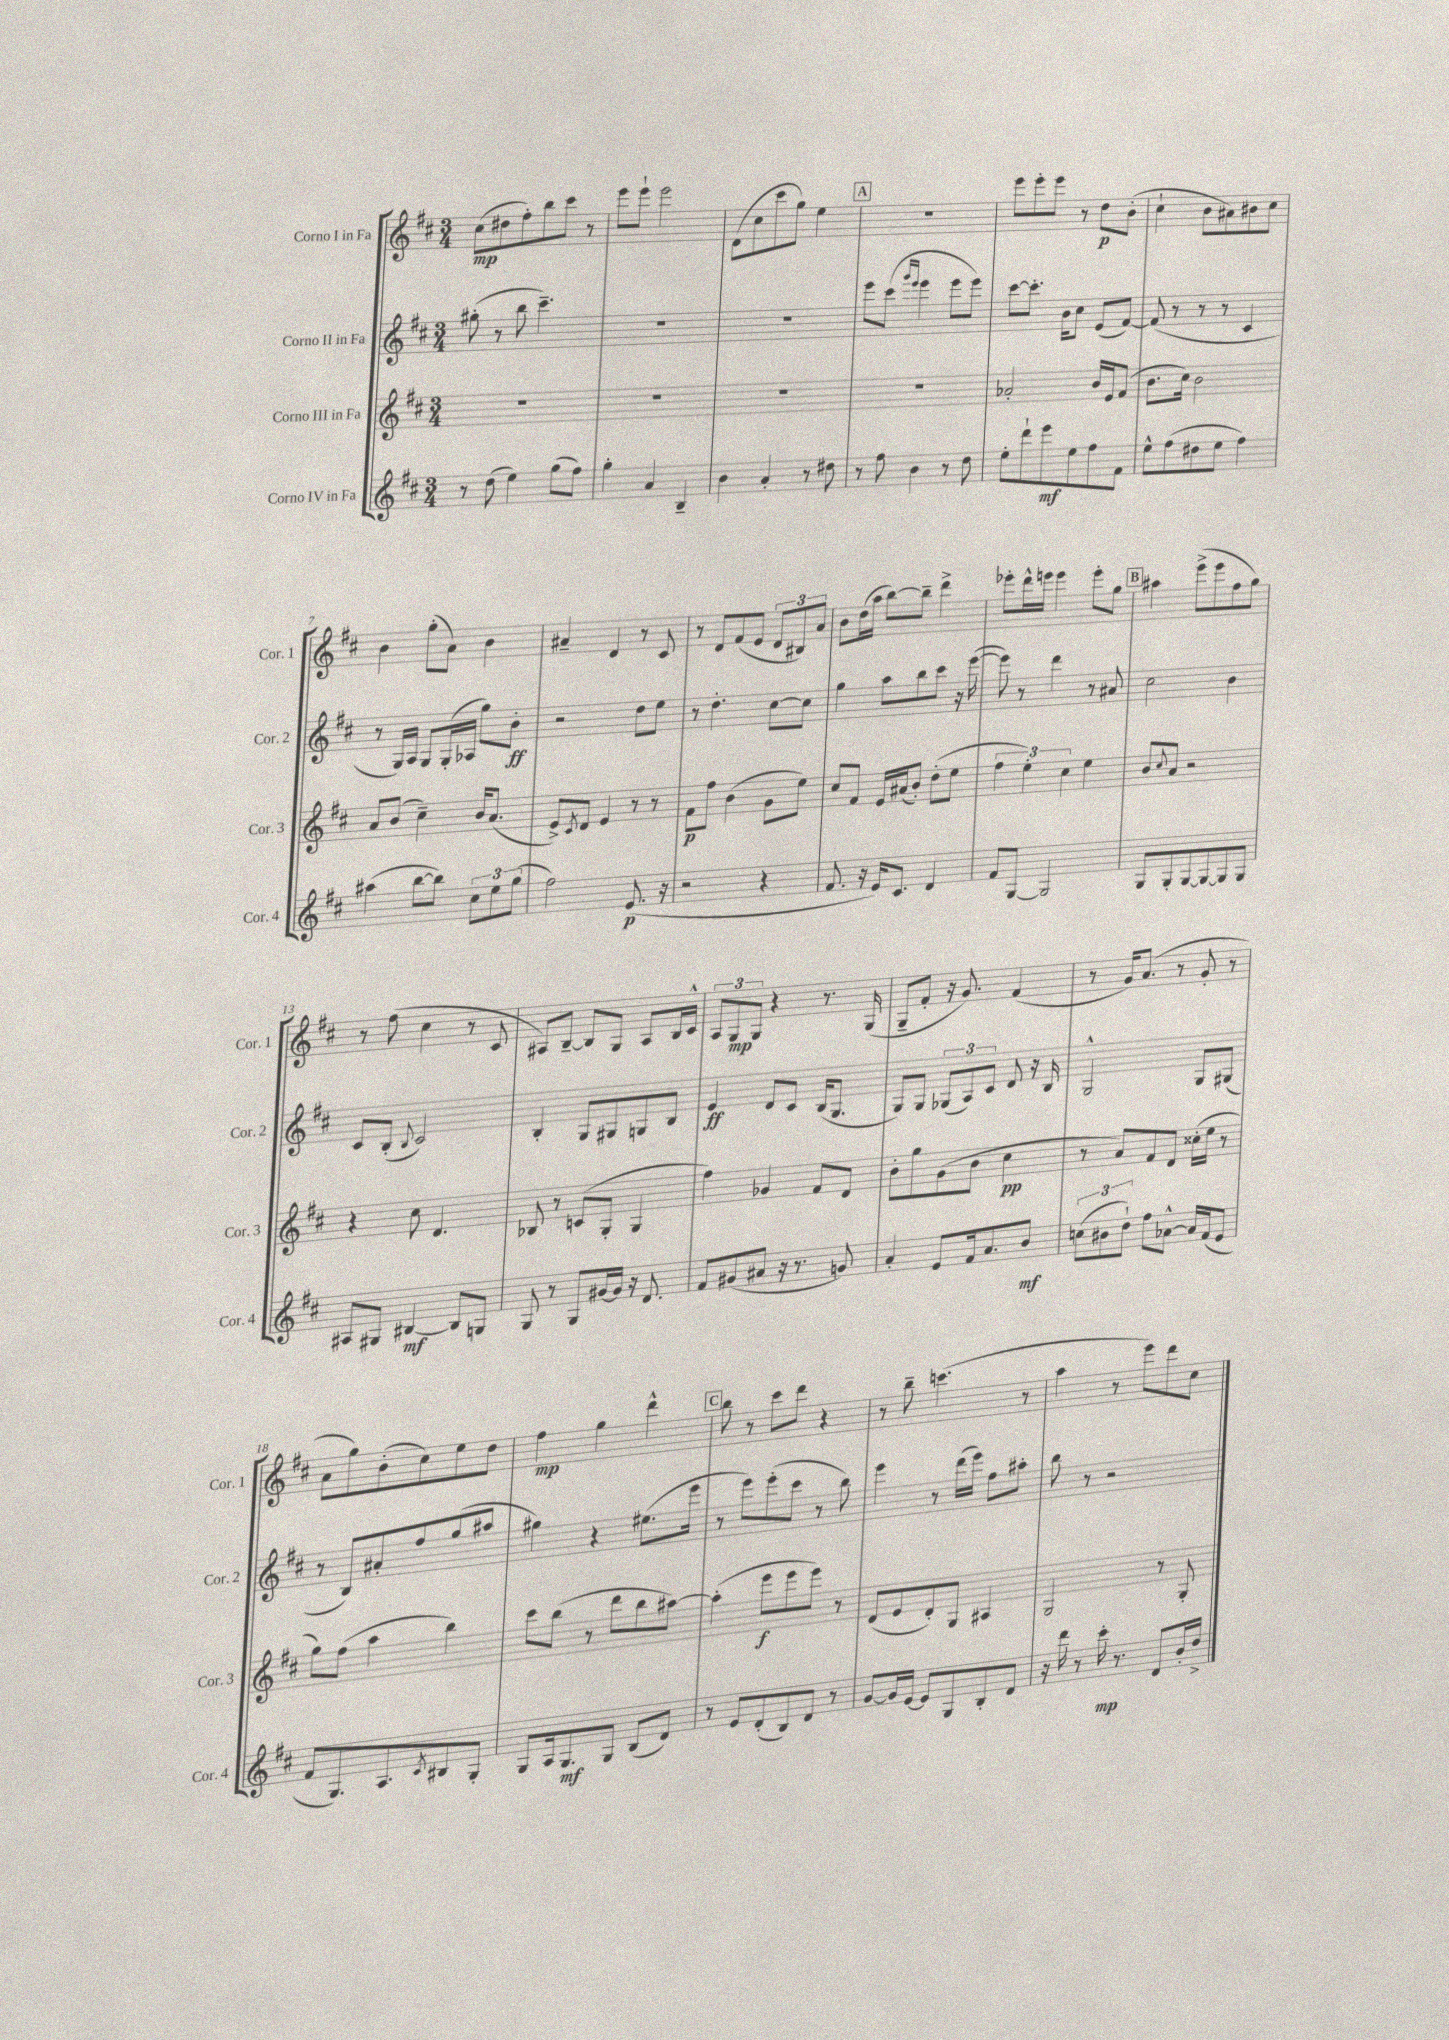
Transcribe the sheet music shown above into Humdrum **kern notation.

**kern	**kern	**kern	**kern
*staff4	*staff3	*staff2	*staff1
*clefG2	*clefG2	*clefG2	*clefG2
*k[f#c#]	*k[f#c#]	*k[f#c#]	*k[f#c#]
*M3/4	*M3/4	*M3/4	*M3/4
8r	2.r	(8gg#'\	(8cc#\L
(8dd\	.	8r	8dd#\
4ee\)	.	8bb\	8ff#'\)
.	.	4.ccc#~\)	8bb\
(8gg\L	.	.	8ccc#\J
8ff#\J)	.	.	8r
=	=	=	=
4gg'\	2.r	2.r	8eee\L
.	.	.	8eee`\J
4a/	.	.	2eee\
4B~/	.	.	.
=	=	=	=
4b\	2.r	2.r	(8d\L
.	.	.	8cc#\
4a'/	.	.	8ccc#\
.	.	.	8gg\J)
8r	.	.	4ee\
8dd#\	.	.	.
=	=	=	=
8r	2.r	8eee\L	2.r
8ff#\	.	(8ccc#\J	.
.	.	16qqggg/LL	.
.	.	16qqeee/JJ	.
4b\	.	4eee\	.
8r	.	8eee\L	.
8dd\	.	8eee\J)	.
=	=	=	=
8ee'\L	2a-'/	[8ccc#\L	8eee\L
8ddd`\	.	8.ccc#'\]J	8eee'\
8eee\	.	.	8eee\J
.	.	16b\LK	.
8ee\	.	8cc#\J	8r
8ff#\	16b/LL	(8e/L	8dd\L
.	16e/J	.	.
8f#\J	(8f#/J	[8f#/J)	(8b'\J
=	=	=	=
8ee^^\L	8.b\L	(8f#/]	4cc#`\
(8ff#\	.	8r	.
.	16cc#\Jk)	.	.
8dd#\	2b\	8r	8b\L
8ee\J	.	8r	8a#\)
4ff#\)	.	4c#/	8b#\
.	.	.	8cc#\J
=	=	=	=
(4aa#\	8a/L	8r	4b\
.	(8b/J	16G/LL)	.
.	.	16A/JJ	.
[8bb\L	4cc#~\)	8G/L	(8gg'\L
8bb\]J)	.	(16G'/L	8a\J)
.	.	16A-/JJ	.
12cc#\L	16b/LK	8gg\L)	4b\
.	(8.a/J	.	.
12ee\	.	.	.
.	.	8b'\J	.
(12gg\J	.	.	.
=	=	=	=
2ff#\)	8e^/L)	2r	4a#~/
.	8qc#/	.	.
.	8d/J	.	.
.	4e/	.	4d/
(8.e/	8r	8dd\L	8r
.	8r	8ee\J	8c#/
16r	.	.	.
=	=	=	=
2r	8f#\L	8r	8r
.	8ff#\J	4.dd'\	8d/L
.	(4b\	.	(8f#/
.	.	.	8e/J
4r	8g\L	[8cc#\L	12d/L
.	.	.	12B#/)
.	8ee\J)	8cc#\]J	.
.	.	.	12a/J
=	=	=	=
8.f#/	8cc#/L	4gg\	8b\L
.	8f#/J	.	(16dd\L
16r	.	.	16aa\JJ
16e/LK)	16e/LL	8aa\L	[8bb\L)
8.c#/J	(16a#/J	.	.
.	8b'/J)	8bb\	8bb~\]J
4d/	(8dd'\L	8ccc#\J	4ddd^\
.	8ee\J	16r	.
.	.	([16eee\	.
=	=	=	=
8f#/L	6ff#\	8eee\])	8eee-'\L
[8G/J	.	8r	16ddd^^\L
.	6ee'\)	.	.
.	.	.	16eee\JJ
2G/]	.	4ddd\	4eee\
.	6cc#\	.	.
.	4ee\	8r	8eee'\L
.	.	8a#/	8gg\J
=	=	=	=
8G/L	8b/L	2cc#\	4aa#\
.	8qqcc#/	.	.
8G'/	8a/J	.	.
[8G/	2r	.	(8eee^\L
8G/_	.	.	8eee\
8G/]	.	4b\	8ff#\
8G/J	.	.	8gg\J)
=	=	=	=
8A#/L	4r	8c#/L	8r
8G#/J	.	(8B'/J	(8ff#\
.	.	8qqB/	.
[4B#/	8cc#\	2c#/)	4cc#\
.	4.d/	.	.
8B#/]L	.	.	8r
8G/J	.	.	8c#/
=	=	=	=
8G/	8B-/	4B'/	8A#/L)
8r	8r	.	[8B~/J
8G/L	(8c/L	8G/L	8B/]L
[16g#/L	8G'/J	8G#/	8G/J
16g#/]JJ	.	.	.
16r	4G/	8G/	8A#/L
8.d/	.	.	.
.	.	8B/J	16B/L
.	.	.	16c#^^/JJ
=	=	=	=
8f#/L	4ff#\)	4e/	12A/L
.	.	.	12G/
(8g#/	.	.	.
.	.	.	12G/J
8a#/J	4g-/	8d/L	4r
16r	.	8c#/J	.
8.r	.	.	.
.	8f#/L	(16B/LK	8.r
.	.	8.G/J	.
8g/)	8d/J	.	.
.	.	.	(16G/
=	=	=	=
4a'/	8b'\L	8G/L)	8G~/L
.	8gg\	8G/J	8f#'/J
8e/L	(8g\	(12G-/L	16r
.	.	.	8.g/)
.	.	12A/)	.
16f#/k	8b\J	.	.
.	.	12c#/J	.
8.a/	.	.	.
.	4cc#\	8d/	(4f#/
8b/J	.	16r	.
.	.	16B/	.
=	=	=	=
(12cc\L	8r	2G^^/	8r
12b#\	.	.	.
.	8a/L)	.	16g/LK)
12dd`\J)	.	.	.
.	.	.	(8.a/J
8ff#\L	8f#/	.	.
[8a-^^\J	8d/J	.	8r
16a-/]LL	(16cc##'\LL	8G/L	8g'/
(16f#/J	16ee\JJ	.	.
8e/J	8r	(8G#/J	8r
=	=	=	=
8f#/L	8gg\L)	8r	8a\L
8.G/)	(8ff#\J	8B/L)	8gg\)
.	4aa\	8a#'/	(8b'\
8.A/	.	.	.
.	.	8ff#/	8cc#\)
8qc#/	.	.	.
8B#/	4bb\)	(8gg/	8ee\
8G'/J	.	8aa#/J	8dd\J
=	=	=	=
8G/L	8ccc#\L	4gg#\)	4ff#\
16A/k	(8bb\J	.	.
8.G/	.	.	.
.	8r	4r	4gg\
8G/J	8ddd\L	.	.
(8B/L	8bb\	(8.ee#\L	4ddd^^\
8d/J)	[8aa#\J)	.	.
.	.	16eee\Jk	.
=	=	=	=
8r	(4aa#'\]	8r	8bb\
8e/L	.	8eee\L)	8r
(8d'/	8eee\L	(8eee'\	8ccc#\L
8B/)	8eee\	8ccc#\J	8ddd\J
8d/J	8eee\J)	8r	4r
8r	8r	8bb\)	.
=	=	=	=
[8g/L	(8d/L	4eee\	8r
16g/]L	8e/	.	8bb~\
[16e/JJ	.	.	.
8e/]L	8d'/)	8r	(4.ccc\
8G/	8G/J	(16ddd\LL	.
.	.	16eee\JJ)	.
8B'/	4A#/	8ff#\L	.
8d/J	.	8aa#'\J	8r
=	=	=	=
16r	2G/	8bb\	4aa\
16ddd\	.	.	.
8r	.	8r	.
16ccc#'\	.	2r	8r
8.r	.	.	.
.	.	.	8eee\L)
8d/L	8r	.	8ddd\
16b'/L	8G'/	.	8cc#\J
16dd^/JJ	.	.	.
==	==	==	==
*-	*-	*-	*-
